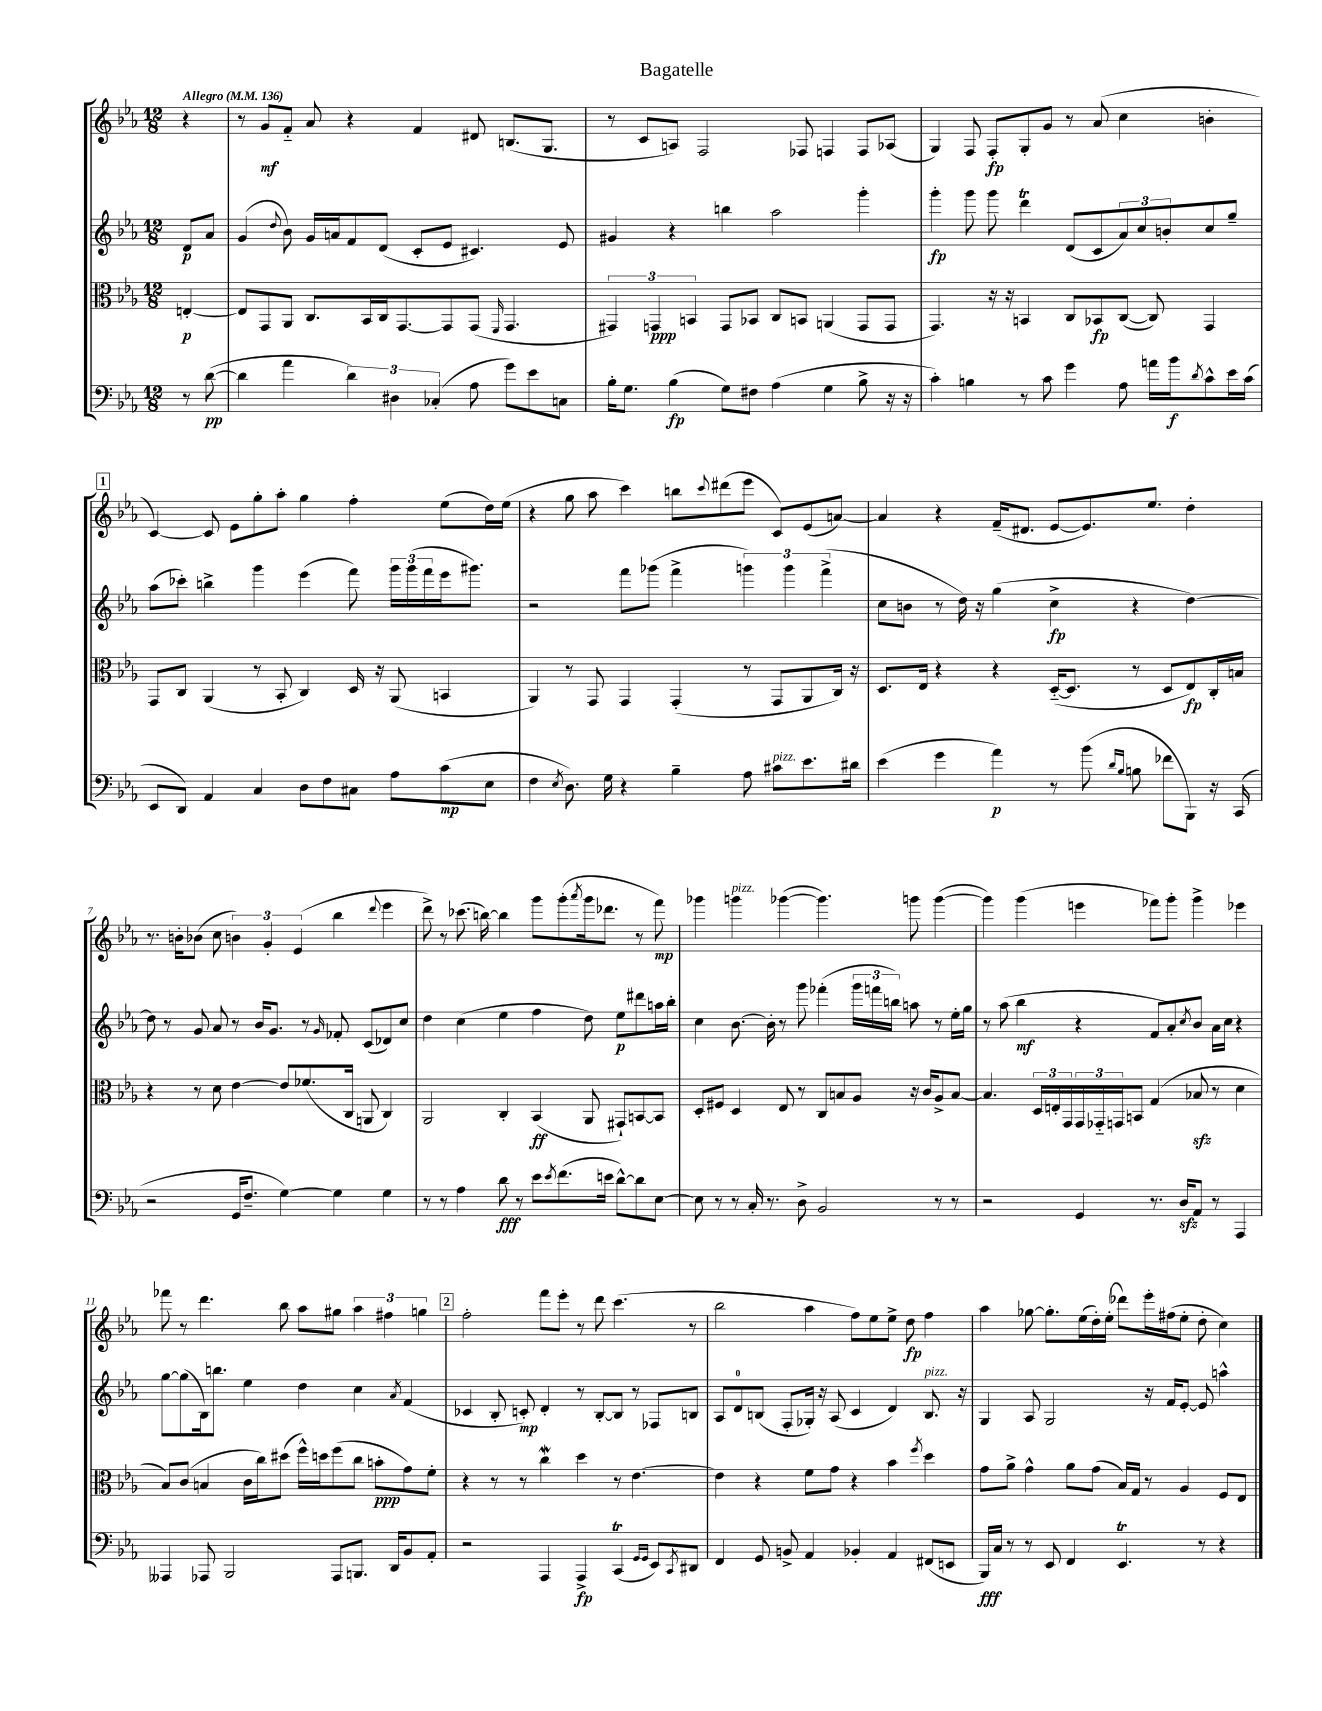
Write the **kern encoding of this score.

**kern	**kern	**kern	**kern
*staff4	*staff3	*staff2	*staff1
*clefF4	*clefC3	*clefG2	*clefG2
*k[b-e-a-]	*k[b-e-a-]	*k[b-e-a-]	*k[b-e-a-]
*M12/8	*M12/8	*M12/8	*M12/8
*MM136	*MM136	*MM136	*MM136
8r	[4E'	8d	4r
([8d	.	8a-	.
=	=	=	=
4d]	8E]	(4g	8r
.	8GG	.	8g
.	.	8qqdd	.
4a-	8AA-	8b-)	8f'~
.	8.C	16g	8a-
.	.	16a	.
6d)	.	8f	4r
.	16BB-	.	.
.	16C	(8d	.
6D#	.	.	.
.	[8.GG	.	.
.	.	8c'	4f
(6C-'	.	.	.
.	8GG]	8e-	.
8A-	(8GG	4.c#)	8d#
.	16qqFF	.	.
8g)	4.GG	.	(8.B
8e-	.	.	.
.	.	.	8.G
8C	.	8e-	.
=	=	=	=
16B-'	6GG#)	4g#	8r
8.G	.	.	.
.	.	.	8c
.	6GG	.	.
(4B-	.	4r	8A)
.	6BB	.	.
.	.	.	2F
8G)	8GG	4bb	.
8F#	8BB-	.	.
(4A-	8C	2aa-	.
.	8BB	.	8F-
4G	(4AA	.	4F
8B-^	8GG	4ggg'	8F
16r	8GG	.	(8A-
16r	.	.	.
=	=	=	=
4c')	4.GG)	4ggg'	4G)
4B	.	8ggg	8F
.	16r	8ggg	8F'
.	16r	.	.
8r	4BB	4ddd	8G'
8c	.	.	8g
4g	8C	(8d	8r
.	8BB-	8c	(8a-
8A-	([8C	12a-)	4cc
.	.	12cc	.
16a	8C])	.	.
.	.	12b'	.
16b-	.	.	.
8qd	.	.	.
8c^^	4GG	8cc	4b'
16e-	.	8gg~	.
(16c	.	.	.
=	=	=	=
8EE-	8GG	(8aa-	[4c)
8DD)	8C	8ccc-')	.
4AA-	(4AA-	4bb^	8c]
.	.	.	8e-
4C	8r	4ggg	8gg'
.	8BB-'	.	8aa-'
8D	4C)	(4eee-	4gg
8F	.	.	.
8C#	16D	8fff)	4ff'
.	16r	.	.
8A-	(8AA-	24ggg	.
.	.	(24ggg	.
.	.	24fff	.
(8c	4BB	16eee-	(8ee-
.	.	8.ggg#)	.
8E-	.	.	16dd)
.	.	.	(16ee-
=	=	=	=
4F	4AA-)	2r	4r
8qE-	.	.	.
8.D)	8r	.	8gg
.	8GG	.	8aa-
16G	.	.	.
4r	4GG	8fff	4ccc)
.	.	(8ggg-	.
4B-~	(4GG'	4fff^	8bb
.	.	.	8qqccc
.	.	.	(8ddd#
8A-	8r	6ggg)	8eee-
8c#	8GG	.	8c)
.	.	6ggg	.
8.e-	8AA-	.	(8e-
.	.	(6fff^	.
.	16C)	.	[8a)
16d#	16r	.	.
=	=	=	=
(4e-	8.D	8cc	4a]
.	.	8b	.
.	16E-	.	.
4g	4r	8r	4r
.	.	16dd)	.
.	.	16r	.
4a-)	4r	(4gg	(16f~
.	.	.	8.d#
8r	([16D'~	4cc^	[8e-
.	8.D]	.	.
(8b-	.	.	8.e-])
16qqd	.	.	.
16qqB-	.	.	.
8B	8r	4r	.
.	.	.	8.ee-
8f-	8D	.	.
8BBB-)	8E-)	[4dd)	4dd'
16r	16C'	.	.
(16CC	16B	.	.
=	=	=	=
2r	4r	8dd]	8.r
.	.	8r	.
.	.	.	16b'
.	8r	8g	(8b-
.	8d	8a-	8cc
16GG	[4e-	8r	6b)
8.F~	.	.	.
.	.	16b-	.
.	.	.	6g'
.	.	8.g	.
[4G)	8e-]	.	.
.	.	.	(6e-
.	(8.f-	8r	.
.	.	16qqg	.
4G]	.	8f-'	4bb-
.	16C	.	.
.	8AA	(8c	.
.	.	.	8qqddd
4G	4C)	8d-)	4eee-
.	.	8cc	.
=	=	=	=
8r	2AA-	4dd	8ddd^)
8r	.	.	8r
4A-	.	(4cc	(8.ccc-
.	.	.	[16bb)
8d	4C'	4ee-	4bb]
8r	.	.	.
8e-	(4BB-	4ff	8ggg
8qe-	.	.	.
(8.f	.	.	(8ggg'
.	.	.	8qaaa-
.	8AA-	8dd)	16ggg
16e	.	.	8.ddd-
[8d^^)	8GG#`)	8ee-	.
8d]	[8BB	8ddd#	8r
[8E-	8BB]	16aa	8fff)
.	.	16bb-'	.
=	=	=	=
8E-]	8D'	4cc	4ggg-
8r	8F#	.	.
8r	4D	[8.b-	4ggg
16C'	.	.	.
8.r	.	16b-']	.
.	8E-	8r	([4ggg-
8D^	8r	8ggg	.
2BB-	8C	(4fff-'	4.ggg-])
.	8B	.	.
.	8A-	24ggg	.
.	.	24fff	.
.	.	24bb)	.
.	16r	8aa	8ggg
.	16c	.	.
8r	8A-^	8r	([4ggg
8r	[8B	16ee-'	.
.	.	16gg	.
=	=	=	=
2r	4.B]	8r	4ggg])
.	.	(8aa-	.
.	.	4bb-	(4ggg
.	24D	.	.
.	24E'	.	.
.	24GG	.	.
4GG	24GG	4r	4eee
.	24GG-'~	.	.
.	24GG	.	.
.	8BB	.	.
8.r	(4G	8f	8fff-)
.	.	8a-')	8ggg'
16D	.	.	.
.	.	8qcc	.
8AA-	8B-	8b-	4ggg^
8r	8r	16a-	.
.	.	16cc	.
4AAA-	4d	4r	4eee-
=	=	=	=
4AAA--	8B-)	[8gg	8fff-
.	(8c	(8gg]	8r
8AAA-	4B	16B-)	4.ddd
.	.	8.bb	.
2BBB-	.	.	.
.	16c	4ee-	.
.	16cc)	.	.
.	(8dd#	.	8bb-
.	16ff^^)	4dd	8aa-
.	16dd	.	.
8AAA-	(8ff	.	8gg#
8.BBB	8cc	4cc	6aa-
.	8b'	.	.
.	.	.	6ff#
16DD	.	.	.
.	.	8qa-	.
8BB-	8g)	(4f	.
.	.	.	6gg
8AA-'	8f'	.	.
=	=	=	=
2r	4r	4c-	2ff'
.	8r	8B-'	.
.	8r	8c')	.
4AAA-	4cc	4d'	8fff
.	.	.	8eee-'
4AAA-^	4dd	8r	8r
.	.	[8B-'	8ddd
(4CC	8r	8B-]	(4.ccc
.	[4.e-	8r	.
16qqGG	.	.	.
16qqGG	.	.	.
8EE-)	.	8F-	.
8qCC	.	.	.
8DD#	.	8B	8r
=	=	=	=
4FF	4e-]	8A-	2bb-
.	.	8d	.
8GG	4r	(8B	.
8BB^	.	8F'	.
4AA-	8f	16G-')	4aa-
.	.	16r	.
.	8g	(8A-	.
4BB-'	4r	4c	8ff)
.	.	.	8ee-
4AA-	4b-	4d)	8ee-^
.	.	.	8dd
.	8qff	.	.
(8FF#	4dd	8.B	4ff
8EE	.	.	.
.	.	16r	.
=	=	=	=
16BBB-)	8g	4G	4aa-
16C	.	.	.
8r	8a-^	.	.
8r	4g^^	8A-	[8gg-
8EE-	.	2G	8.gg-']
4FF	8a-	.	.
.	.	.	(16ee-
.	(8g	.	16dd')
.	.	.	(16ee-'
4.EE-	16B-)	.	8ddd-)
.	16G	.	.
.	8r	16r	16eee-'
.	.	16f	(16ff#
.	4A-	[8e-'	8ee-'
8r	.	8e-]	8dd'
4r	8F	4aa^^	4cc)
.	8E-	.	.
==	==	==	==
*-	*-	*-	*-
